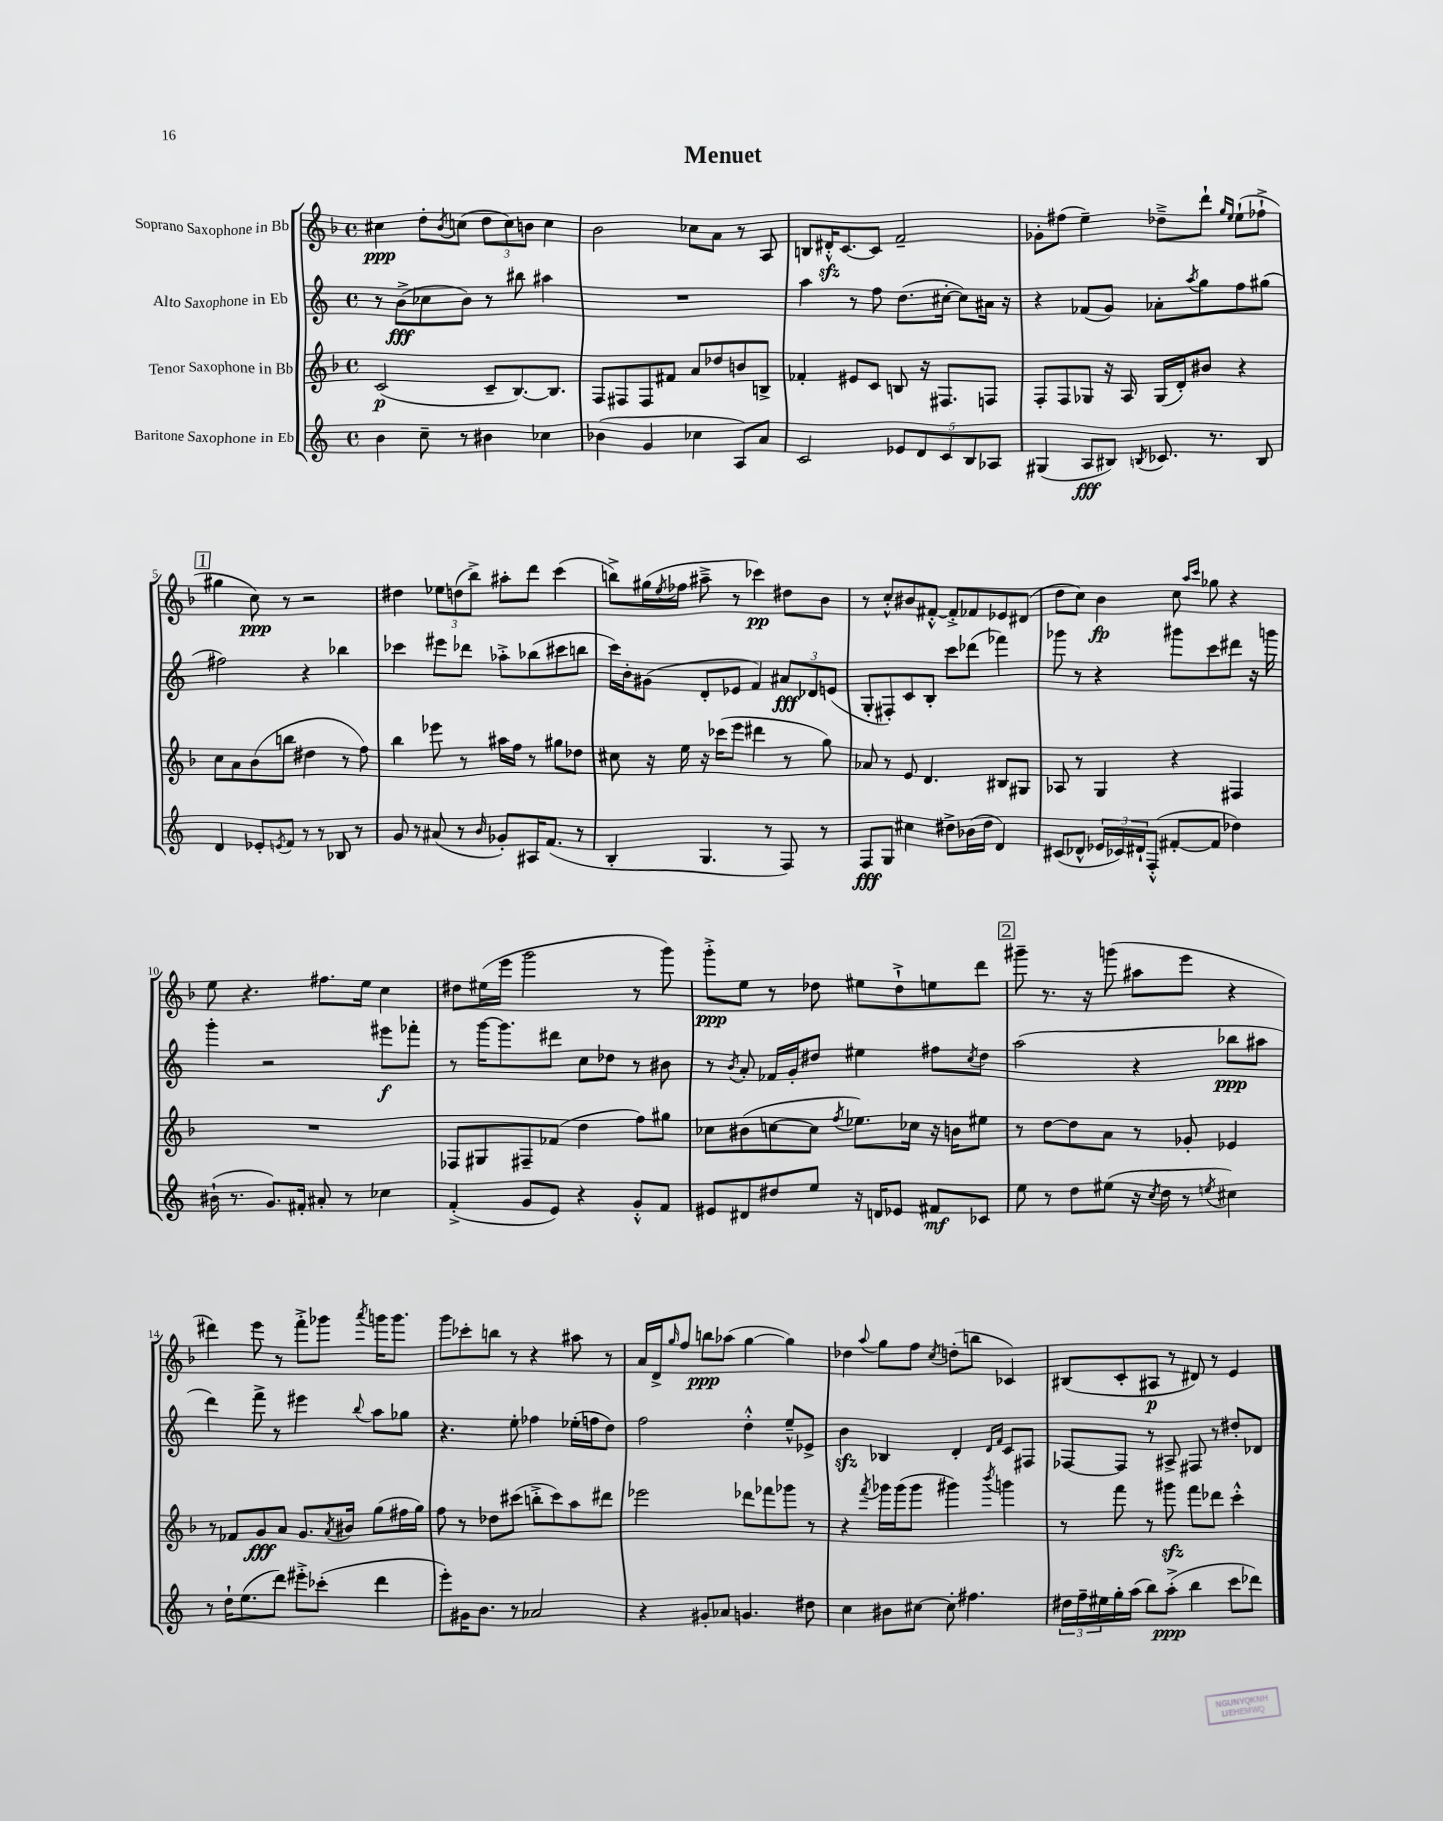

**kern	**dynam	**kern	**dynam	**kern	**dynam	**kern	**dynam
*part4	*part4	*part3	*part3	*part2	*part2	*part1	*part1
*staff4	*staff4	*staff3	*staff3	*staff2	*staff2	*staff1	*staff1
*I"Baritone Saxophone in Eb	*	*I"Tenor Saxophone in Bb	*	*I"Alto Saxophone in Eb	*	*I"Soprano Saxophone in Bb	*
*clefG2	*	*clefG2	*	*clefG2	*	*clefG2	*
*k[]	*	*k[b-]	*	*k[]	*	*k[b-]	*
*M4/4	*	*M4/4	*	*M4/4	*	*M4/4	*
*met(c)	*	*met(c)	*	*met(c)	*	*met(c)	*
=1	=1	=1	=1	=1	=1	=1	=1
4b\	.	(2c/	p	8r	.	4cc#X\	ppp
.	.	.	.	(8b^\L	fff	.	.
8cc~\	.	.	.	8cc-X\	.	8dd'\L	.
.	.	.	.	.	.	8qb-/	.
8r	.	.	.	8b\J)	.	(8ccn\J	.
4b#X\	.	8c~/L	.	8r	.	12dd\L	.
.	.	.	.	.	.	12cc\)	.
.	.	[8.B-/)	.	8bb#X\	.	.	.
.	.	.	.	.	.	12bn\J	.
4cc-X\	.	.	.	4aa#X\	.	4cc\	.
.	.	8.B-/J]	.	.	.	.	.
=2	=2	=2	=2	=2	=2	=2	=2
(4b-X\	.	8F/L	.	1r	.	2b-\	.
.	.	8F#X/	.	.	.	.	.
4g/	.	8F#/	.	.	.	.	.
.	.	8f#X/J	.	.	.	.	.
4cc-X\	.	8a/L	.	.	.	8cc-X\L	.
.	.	8dd-X/	.	.	.	8a\J	.
8A/L)	.	8bn/	.	.	.	8r	.
8a/J	.	8Bn^/J	.	.	.	8A/	.
=3	=3	=3	=3	=3	=3	=3	=3
2c/	.	4f-X'/	.	4aa\	.	8Bn/L	.
.	.	.	.	.	.	16d#Xzz'^^/K	.
.	.	.	.	.	.	[8.c/	.
.	.	8e#X/L	.	8r	.	.	.
.	.	8c/J	.	8ff\	.	8c/J]	.
10e-X/L	.	8Bn/	.	(8.dd\L	.	2f~/	.
10d/	.	.	.	.	.	.	.
.	.	16r	.	.	.	.	.
.	.	8.F#X/L	.	[16cc#X'\Jk	.	.	.
10c/	.	.	.	.	.	.	.
.	.	.	.	8cc#\L])	.	.	.
10B/	.	.	.	.	.	.	.
.	.	8Fn/J	.	16a#X\Jk	.	.	.
10A-X/J	.	.	.	.	.	.	.
.	.	.	.	16r	.	.	.
=4	=4	=4	=4	=4	=4	=4	=4
(4G#X/	.	8F'/L	.	4r	.	8g-X'\L	.
.	.	8F/	.	.	.	(8ff#X\J	.
8A/L	fff	8G-X/J	.	(8f-X/L	.	4ee~\)	.
8B#X/J)	.	16r	.	8g/J)	.	.	.
.	.	16A/	.	.	.	.	.
8qBn/	.	.	.	.	.	.	.
8.c-X/	.	(16G-/LL	.	8a-X'\L	.	8dd-X~^\L	.
.	.	16d'/J)	.	.	.	.	.
.	.	.	.	8qaa/	.	.	.
.	.	8b#X/J	.	8gg\	.	8ddd`\J	.
8.r	.	.	.	.	.	.	.
.	.	.	.	.	.	16qqgg/LL	.
.	.	.	.	.	.	16qqee/JJ	.
.	.	4r	.	8ff\	.	(8ee`\L	.
8B/	.	.	.	(8gg#X\J	.	8ff-X`^\J	.
!!LO:LB:g=z
!!LO:REH:place=s1:t=1
=5	=5	=5	=5	=5	=5	=5	=5
4d/	.	8cc\L	.	2ff#X\)	.	4gg#X\	.
.	.	8a\	.	.	.	.	.
8e-X'/L	.	(8b-\	.	.	.	8cc\)	ppp
8qen/	.	.	.	.	.	.	.
8f/J	.	8bbn\J	.	.	.	8r	.
8r	.	4dd#X\	.	4r	.	2r	.
8r	.	.	.	.	.	.	.
8B-X/	.	8r	.	4bb-X\	.	.	.
8r	.	8ff\)	.	.	.	.	.
=6	=6	=6	=6	=6	=6	=6	=6
8g/	.	4bb-\	.	4ccc-X\	.	4dd#X\	.
8r	.	.	.	.	.	.	.
(8a#X/	.	8eee-X\	.	8eee#X\L	.	12ee-X\L	.
.	.	.	.	.	.	(12ddn\	.
8r	.	8r	.	8ddd-X\J	.	.	.
.	.	.	.	.	.	12bb-^\J)	.
16qqb/	.	.	.	.	.	.	.
8g-X'/L)	.	16aa#X\LL	.	8aa-X'^\L	.	8aa#X'\L	.
.	.	16ff\JJ	.	.	.	.	.
16A#X/K	.	8r	.	(8bb-X\	.	8ddd\J	.
(8.f/J	.	.	.	.	.	.	.
.	.	8gg#X\L	.	8ccc#X\	.	(4ccc\	.
8r	.	8dd-X\J	.	8bbn\J	.	.	.
=7	=7	=7	=7	=7	=7	=7	=7
4B'/	.	8cc#X\	.	16ccc\LL)	.	8bbn^\L)	.
.	.	.	.	16b'\J	.	.	.
.	.	16r	.	(8g#X\J	.	(16gg#X\L	.
.	.	.	.	.	.	8qee/	.
.	.	16ee\	.	.	.	16ff-X\JJ	.
4.G/	.	16r	.	8d'/L	.	8aa#X~^\	.
.	.	(16ccc-X\KL	.	.	.	.	.
.	.	8eee\J	.	8e-X/J	.	8r	.
.	.	4ddd#X\	.	4f/)	.	4ccc-X\)	pp
8r	.	.	.	.	.	.	.
8F/)	.	8r	.	12a#X/L	fff	8dd#X\L	.
.	.	.	.	12d-X/	.	.	.
8r	.	8gg\)	.	.	.	8b-\J	.
.	.	.	.	(12en/J	.	.	.
=8	=8	=8	=8	=8	=8	=8	=8
8F/L	fff	8a-X/	.	8G'/L	.	8r	.
8G/J	.	8r	.	8F#X'/)	.	8cc'^^/L	.
4cc#X\	.	8e/	.	8c/	.	8b#X/	.
.	.	4.d/	.	8B'/J	.	[8f#X'^^/J	.
8dd#X^\L	.	.	.	8ccc\L	.	8f#'^/L]	.
(16b-X\L	.	.	.	(8ddd-X\J	.	8f-X/	.
16dd#\JJ	.	.	.	.	.	.	.
4d/)	.	8B#X/L	.	4fff-X\)	.	8e-X/	.
.	.	8G#X/J	.	.	.	(8d#X/J	.
=9	=9	=9	=9	=9	=9	=9	=9
(8c#X/L	.	8A-X/	.	8ggg-X\	.	8dd\L	.
8d-X^^/J	.	8r	.	8r	.	8cc\J)	.
24e-X/LL	.	4G/	.	4r	.	4b-\	fp
24c-X/)	.	.	.	.	.	.	.
24d#X`/J	.	.	.	.	.	.	.
(8F'^^/J	.	.	.	.	.	.	.
[8f#X'/L	.	4r	.	8ggg#X\L	.	8cc\	.
.	.	.	.	.	.	16qqaa/LL	.
.	.	.	.	.	.	16qqccc/JJ	.
8f#/J]	.	.	.	8ccc\	.	8gg-X\	.
4dd-X\)	.	4F#X/	.	8ddd#X\J	.	4r	.
.	.	.	.	16r	.	.	.
.	.	.	.	16gggn\	.	.	.
!!LO:LB:g=z
=10	=10	=10	=10	=10	=10	=10	=10
(16b#X`\	.	1r	.	4ggg'\	.	8ee\	.
8.r	.	.	.	.	.	.	.
.	.	.	.	.	.	4.r	.
8.g/L)	.	.	.	2r	.	.	.
16f#X'/Jk	.	.	.	.	.	.	.
8a#X'/	.	.	.	.	.	8.ff#X\L	.
8r	.	.	.	.	.	.	.
.	.	.	.	.	.	16ee\Jk	.
4cc-X\	.	.	.	8eee#X\L	f	4cc\	.
.	.	.	.	8fff-X'\J	.	.	.
=11	=11	=11	=11	=11	=11	=11	=11
(4f'^/	.	8F-X/L	.	8r	.	8dd#X\L	.
.	.	8G#X/	.	[16ggg\KL	.	(16ee#X\L	.
.	.	.	.	8.ggg\]	.	16eee\JJ	.
8g/L	.	8F#X~/	.	.	.	2ggg\	.
8e/J)	.	(8f-X/J	.	8ddd#X\J	.	.	.
4r	.	4dd\	.	8cc\L	.	.	.
.	.	.	.	8dd-X\J	.	.	.
8g'^^/L	.	8ff\L)	.	8r	.	8r	.
8f/J	.	8gg#X\J	.	8b#X\	.	8ggg\)	.
=12	=12	=12	=12	=12	=12	=12	=12
8e#X/L	.	8cc-X\L	.	8r	.	8ggg'^\L	ppp
.	.	.	.	8qb/	.	.	.
8d#X/	.	(8b#X\	.	8a'/	.	8ee\J	.
8dd#X/	.	[8ccn\	.	16f-X/LL	.	8r	.
.	.	.	.	16g'/J	.	.	.
8ee/J	.	8cc\J]	.	8dd#X/J	.	8dd-X\	.
.	.	8qff/	.	.	.	.	.
16r	.	8.ee-X\L)	.	4ee#X\	.	8ee#X\L	.
16dn/KL	.	.	.	.	.	.	.
8e-X/J	.	.	.	.	.	8dd-`^\	.
.	.	16cc-X\Jk	.	.	.	.	.
8f#X/L	mf	16r	.	8ff#X\L	.	8een\	.
.	.	16bn\KL	.	.	.	.	.
.	.	.	.	8qcc/	.	.	.
8c-X/J	.	8ee#X\J	.	8dd#\J	.	8ddd\J	.
!!LO:REH:place=s1:t=2
=13	=13	=13	=13	=13	=13	=13	=13
8ee\	.	8r	.	(2aa\	.	8ggg#X~\	.
8r	.	[8dd\L	.	.	.	8.r	.
8dd\L	.	8dd\]	.	.	.	.	.
.	.	.	.	.	.	16r	.
(8ee#X\J	.	8a\J	.	.	.	(8gggn\	.
16r	.	8r	.	4r	.	8aa#X\L	.
8qcc/	.	.	.	.	.	.	.
16dd\	.	.	.	.	.	.	.
8r	.	8g-X'/	.	.	.	8eee\J	.
8qeen/	.	.	.	.	.	.	.
4cc#X\)	.	4e-X/	.	8bb-X\L	ppp	4r	.
.	.	.	.	8aa#X\J	.	.	.
!!LO:LB:g=z
=14	=14	=14	=14	=14	=14	=14	=14
8r	.	8r	.	4ddd\)	.	4ddd#X\)	.
16dd`\KL	.	8f-X/L	.	.	.	.	.
(8.ee\	.	.	.	.	.	.	.
.	.	8g/	fff	8fff^\	.	8eee\	.
8ddd\J)	.	8a/J	.	8r	.	8r	.
8eee#X'^\L	.	8.g/L	.	4eee#X\	.	8fff'^\L	.
(8ccc-X'\J	.	.	.	.	.	8ggg-X\J	.
.	.	8qa/	.	.	.	.	.
.	.	16b#X/Jk	.	.	.	.	.
.	.	.	.	8qqbb/	.	8qaaa/	.
4ddd\	.	(8gg\L	.	8aa\L	.	16gggn\KL	.
.	.	.	.	.	.	8.ggg\J	.
.	.	16ff#X\L	.	8gg-X\J	.	.	.
.	.	16gg\JJ)	.	.	.	.	.
=15	=15	=15	=15	=15	=15	=15	=15
8eee'\L)	.	8ff\	.	4.r	.	8ggg\L	.
16g#X\K	.	8r	.	.	.	8ccc-X'\	.
8.b\J	.	.	.	.	.	.	.
.	.	8dd-X\L	.	.	.	8bbn\J	.
8r	.	(8ccc#X\J	.	8ee'\	.	8r	.
2a-X/	.	8bbn'^\L	.	4ff-X\	.	4r	.
.	.	8ccc#\)	.	.	.	.	.
.	.	8aa\	.	(16ee-X'\LL	.	8aa#X\	.
.	.	.	.	16ffn\J	.	.	.
.	.	8ddd#X\J	.	8dd\J)	.	8r	.
=16	=16	=16	=16	=16	=16	=16	=16
4r	.	2eee-X\	.	2ff\	.	16a/LL	.
.	.	.	.	.	.	16d^/J	.
.	.	.	.	.	.	16qqgg/	.
.	.	.	.	.	.	8ff/J	.
8g#X'/L	.	.	.	.	.	8bbn\L	ppp
8a-X/J	.	.	.	.	.	(8aa-X\J	.
4.gn/	.	8ddd-X\L	.	4dd'^^\	.	[4gg\	.
.	.	8fff-X\	.	.	.	.	.
.	.	8ggg-X\J	.	8ee~^^/L	.	4gg\])	.
8dd#X\	.	8r	.	8e-X^/J	.	.	.
=17	=17	=17	=17	=17	=17	=17	=17
4cc\	.	4r	.	4bzz\	.	4dd-X\	.
.	.	8qfff/	.	.	.	8qqaa/	.
8b#X\L	.	16ggg-X\LL	.	4B-X/	.	8gg\L	.
.	.	(16ggg-\J	.	.	.	.	.
[8cc#X\J	.	8ggg-\J	.	.	.	8ff\J	.
.	.	.	.	.	.	8qcc/	.
8cc#'\]	.	4ggg#X\)	.	4d'/	.	(8ddn'\L	.
4.ff#X\	.	.	.	.	.	8bbn\J	.
.	.	.	.	16qqd/LL	.	.	.
.	.	8qbbb-/	.	16qqf/JJ	.	.	.
.	.	4gggn\	.	8c/L	.	4c-X/)	.
.	.	.	.	8F#X/J	.	.	.
=18	=18	=18	=18	=18	=18	=18	=18
24dd#X\LL	.	8r	.	[8F-X/L	.	(8B#X/L	.
24ff~\	.	.	.	.	.	.	.
24ee#X\	.	.	.	.	.	.	.
16gg'\	.	8fff\	.	8F-/J]	.	8c'/	.
(16aa\JJ	.	.	.	.	.	.	.
8bb\L)	.	8r	.	8r	.	8A#X/J	p
(8aa'^\J	ppp	8ggg#Xzz\	.	8A#X^/	.	8r	.
4bb\	.	8fff\L	.	8F#X/	.	8d#X/)	.
.	.	8ddd-X\J	.	8r	.	8r	.
8ccc\L	.	4ccc'^^\	.	8dd#X'/L	.	4e/	.
8ddd-X\J)	.	.	.	8d-X/J	.	.	.
==	==	==	==	==	==	==	==
*-	*-	*-	*-	*-	*-	*-	*-
